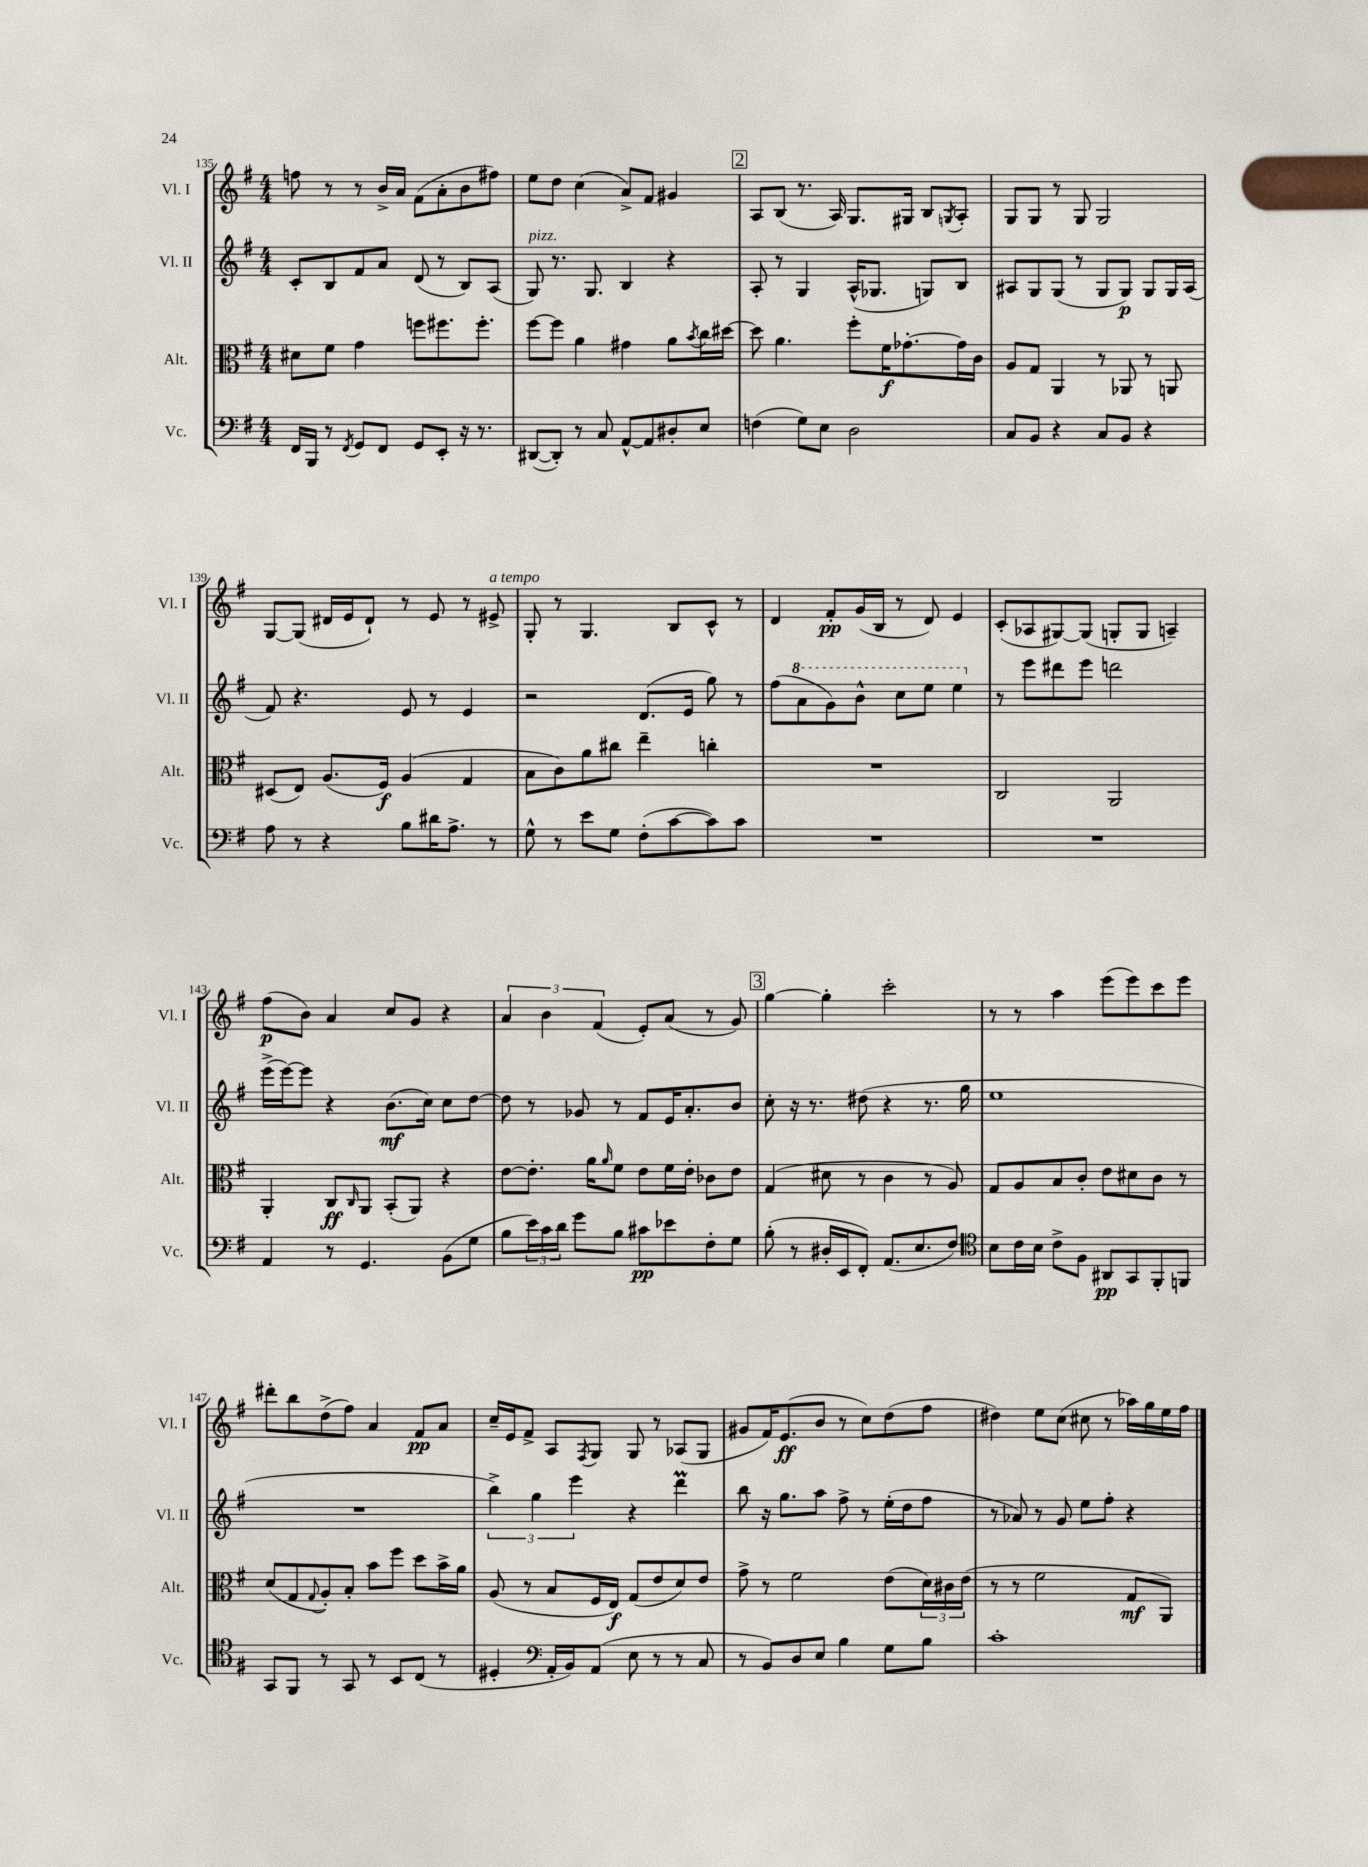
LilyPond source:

<<
\new StaffGroup <<
\new Staff = "s0" \with { instrumentName = "Vl. I" shortInstrumentName = "Vl. I" } {
    \clef treble \key g \major \numericTimeSignature \time 4/4
    f''8 r8 r8 b'16-> a'16 fis'8( a'8-. b'8 fis''8) |
    e''8 d''8 c''4( a'8->) fis'8 gis'4 |
    \mark \markup { \box "2" } a8 b8( r8. a16) g8. gis16 b8 \acciaccatura { g8 } a8-. |
    g8 g8 r8 g8 g2 |
    g8~ g8( dis'16 e'16 dis'8-!) r8 e'8 r8 eis'8->^\markup { \italic "a tempo" } |
    g8-. r8 g4. b8 c'8-^ r8 |
    d'4 fis'8-.\pp g'16( b16 r8 d'8) e'4 |
    c'8-.( aes8 gis8~) gis8( g8-. g8 a4--) |
    fis''8\p( b'8) a'4 c''8 g'8 r4 |
    \tuplet 3/2 { a'4 b'4 fis'4( } e'8-.) a'8( r8 g'8) |
    \mark \markup { \box "3" } g''4~ g''4-. c'''2-. |
    r8 r8 a''4 e'''8( e'''8) c'''8 e'''8 |
    dis'''8-. b''8 d''8->( fis''8) a'4 fis'8\pp a'8 |
    c''16-- e'16 fis'8-> a8 \acciaccatura { fis8 } g8 g8 r8 aes8( g8 |
    gis'8 fis'16) e'8.\ff( b'8 r8 c''8) d''8( fis''8 |
    dis''4) e''8 c''8( cis''8 r8 aes''16) g''16 e''16 fis''16 \bar "|." |
}
\new Staff = "s1" \with { instrumentName = "Vl. II" shortInstrumentName = "Vl. II" } {
    \clef treble \key g \major \numericTimeSignature \time 4/4
    c'8-. b8 fis'8 a'8 d'8( r8 b8) a8( |
    g8^\markup { \italic "pizz." }) r8. g8. b4 r4 |
    \mark \markup { \box "2" } a8-. r8 g4 a16-^( ges8. g8) b8 |
    ais8 g8 g8( r8 g8 g8\p) g8 g16 ais16( |
    fis'8) r4. e'8 r8 e'4 |
    r2 d'8.( e'16 g''8) r8 |
    fis''8( \ottava #1 a''8 g''8) b''8-^ c'''8 e'''8 e'''4 \ottava #0 |
    r8 e'''8 dis'''8 e'''8 d'''2 |
    e'''16->( e'''16~) e'''8 r4 b'8.\mf( c''16) c''8 d''8~ |
    d''8 r8 ges'8 r8 fis'8 e'16 a'8.-. b'8 |
    \mark \markup { \box "3" } c''8-. r16 r8. dis''8( r4 r8. g''16 |
    e''1 |
    R1 |
    \tuplet 3/2 { b''4->) g''4 e'''4 } r4 d'''4\prall |
    b''8 r16 g''8. a''8 fis''8-> r8 e''16-.( d''16 fis''8 |
    r8 aes'8) r8 g'8 e''8 fis''8-. r4 \bar "|." |
}
\new Staff = "s2" \with { instrumentName = "Alt." shortInstrumentName = "Alt." } {
    \clef alto \key g \major \numericTimeSignature \time 4/4
    dis'8 fis'8 g'4 f''8 fis''8. fis''8.-. |
    fis''8~ fis''8 a'4 gis'4 a'8 \acciaccatura { b'8 } c''16 dis''16~ |
    \mark \markup { \box "2" } dis''8 a'4. fis''8-. fis'16\f ges'8.~-. ges'16 c'16 |
    a8 g8 a,4 r8 aes,8 r8 a,8 |
    dis8( e8) a8.( fis16\f) a4( g4 |
    b8 c'8) a'8 cis''8 e''4-- c''4-. |
    R1 |
    c2 a,2 |
    a,4-. c8\ff \grace { c16 } a,8 b,8-.( a,8) r4 |
    e'8~ e'8.-. a'16 \grace { a'16 } fis'8 e'8 fis'16 e'16-. ces'8 e'8 |
    \mark \markup { \box "3" } g4( dis'8 r8 c'4 r8 a8) |
    g8 a8 b8 c'8-. e'8 dis'8 c'8 r8 |
    d'8( g8 \appoggiatura { g8 } a8-.) b8-. b'8 fis''8 d''8 b'16-> a'16 |
    a8( r8 b8 fis16 e16\f) g8( e'8 d'8) e'8 |
    g'8-> r8 fis'2 e'8( \tuplet 3/2 { d'16) cis'16 e'16( } |
    r8 r8 fis'2 g8\mf a,8) \bar "|." |
}
\new Staff = "s3" \with { instrumentName = "Vc." shortInstrumentName = "Vc." } {
    \clef bass \key g \major \numericTimeSignature \time 4/4
    fis,16 b,,16 r8 \acciaccatura { fis,8 } g,8 fis,8 g,8 e,8-. r16 r8. |
    dis,8~( dis,8-.) r8 c8 a,8~-^ a,8 dis8-. e8 |
    \mark \markup { \box "2" } f4( g8) e8 d2 |
    c8 b,8 r4 c8 b,8 r4 |
    a8 r8 r4 b8 dis'16 a8.-> r8 |
    g8-^ r8 e'8 g8 fis8-.( c'8~ c'8) c'8 |
    R1 |
    R1 |
    a,4 r8 g,4. b,8( g8 |
    b8 \tuplet 3/2 { e'16) c'16 d'16 } g'8 b8 cis'8\pp ees'8 fis8-. g8 |
    \mark \markup { \box "3" } b8-.( r8 dis16-. e,16 fis,8-.) a,8.( e8. fis8) |
    \clef tenor b8 c'16 b16 c'8-> fis8 ais,8\pp g,8 fis,8-. f,8 |
    g,8 fis,8 r8 g,8 r8 b,8 c8( r8 |
    dis4-. \clef bass a,16-. b,16) a,8( e8 r8 r8 c8 |
    r8 b,8) d8 e8 b4 g8 b8 |
    c'1-. \bar "|." |
}
>>
>>
\layout { \context { \Score currentBarNumber = #135 } }
